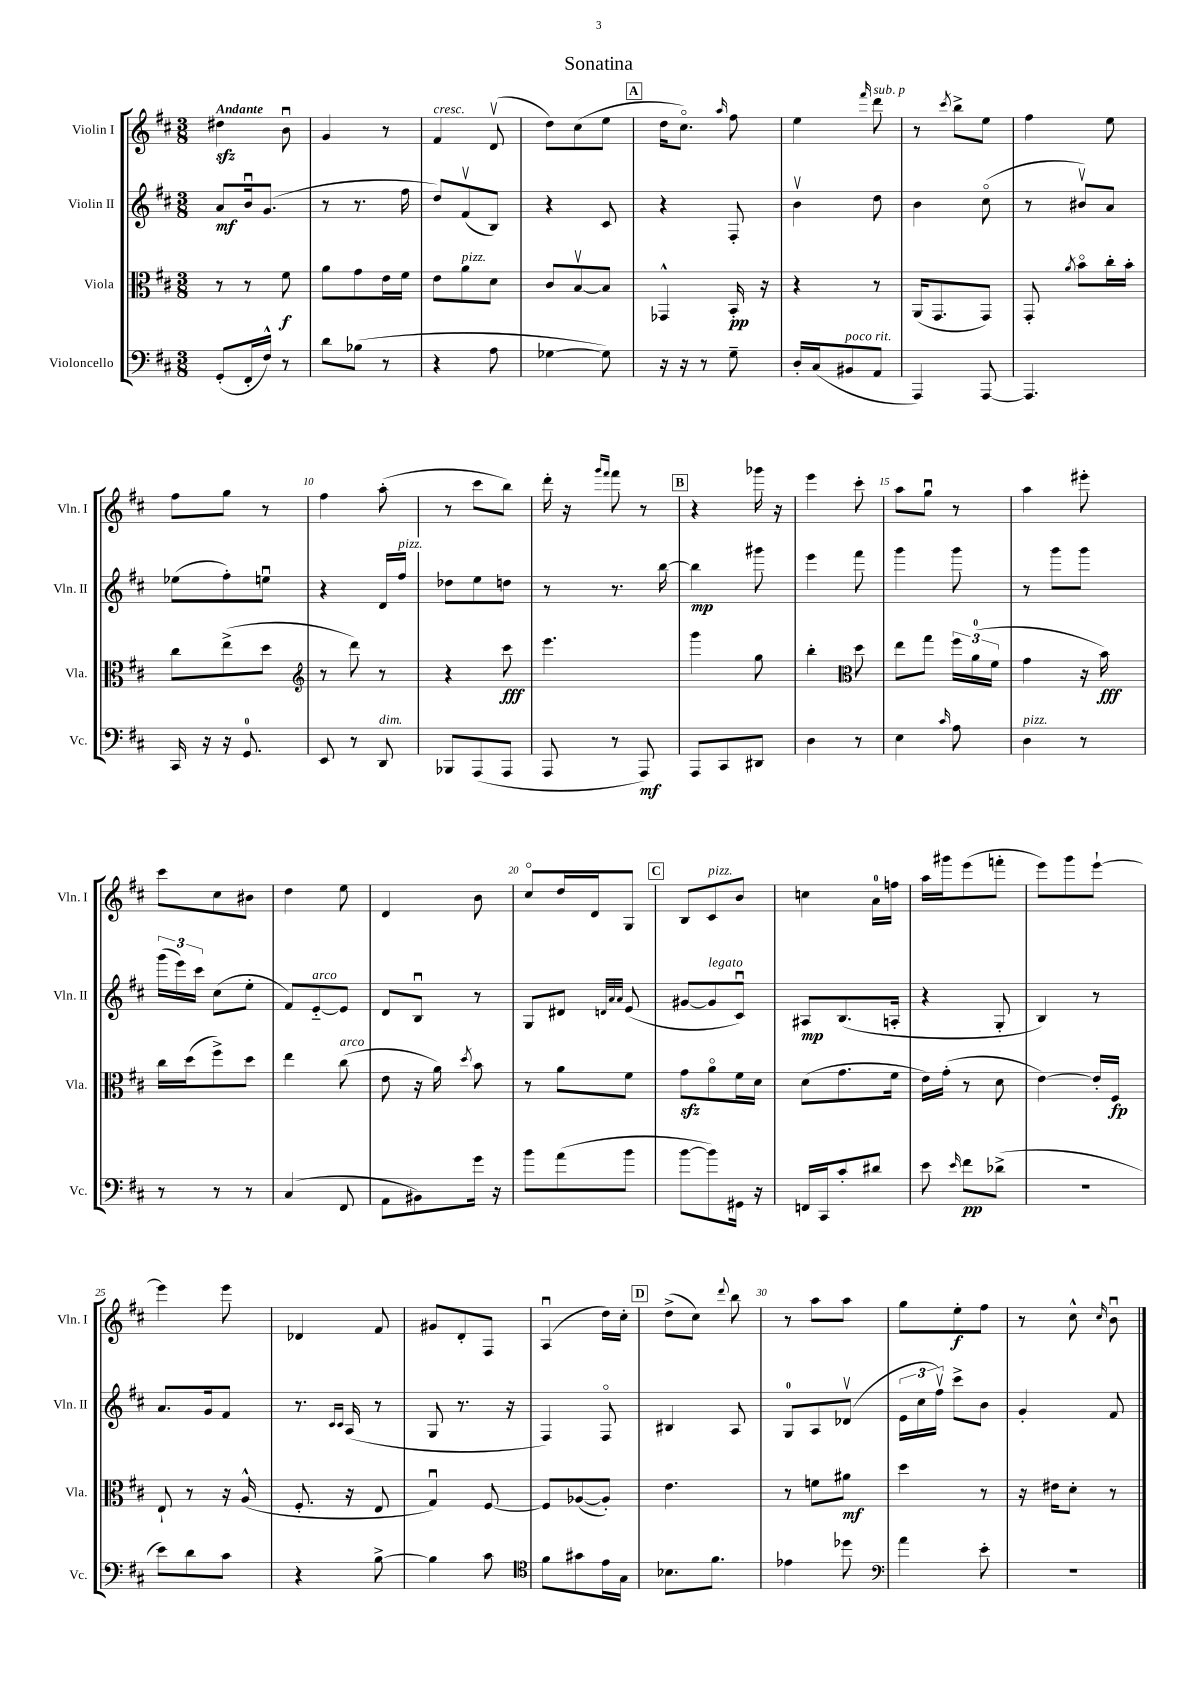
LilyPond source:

\header { title = "Sonatina" }
<<
\new StaffGroup <<
\new Staff = "s0" \with { instrumentName = "Violin I" shortInstrumentName = "Vln. I" } {
    \clef treble \key d \major \numericTimeSignature \time 3/8 \tempo "Andante"
    \autoBeamOff dis''4\sfz b'8\downbow |
    g'4 r8 |
    fis'4^\markup { \italic "cresc." } d'8\upbow( |
    d''8[) cis''8( e''8] |
    \mark \markup { \box "A" } d''16[ cis''8.]\flageolet) \grace { a''16 } fis''8 |
    e''4 \grace { fis'''16 } d'''8^\markup { \italic "sub. p" } |
    r8 \acciaccatura { cis'''8 } b''8[-> e''8] |
    fis''4 e''8 |
    fis''8[ g''8] r8 |
    fis''4 a''8-.( |
    r8 cis'''8[ b''8]) |
    d'''16-. r16 \grace { g'''16[ fis'''16] } fis'''8 r8 |
    \mark \markup { \box "B" } r4 ges'''16 r16 |
    e'''4 cis'''8-. |
    a''8[ g''8]\downbow r8 |
    a''4 eis'''8-. |
    cis'''8[ cis''8 bis'8] |
    d''4 e''8 |
    d'4 b'8 |
    cis''8[\flageolet d''16 d'16 g8] |
    \mark \markup { \box "C" } b8[ cis'8^\markup { \italic "pizz." } b'8] |
    c''4 a'16[-0 f''16] |
    a''16[ gis'''16 e'''8( f'''8]-. |
    e'''8[) g'''8 e'''8]~-! |
    e'''4 e'''8 |
    des'4 fis'8 |
    gis'8[ d'8-. fis8] |
    a4\downbow( d''16[) cis''16]-. |
    \mark \markup { \box "D" } d''8[->( cis''8]) \appoggiatura { d'''8 } b''8 |
    r8 a''8[ a''8] |
    g''8[ e''8-.\f fis''8] |
    r8 cis''8-^ \grace { cis''16 } b'8\downbow \bar "|." |
}
\new Staff = "s1" \with { instrumentName = "Violin II" shortInstrumentName = "Vln. II" } {
    \clef treble \key d \major \numericTimeSignature \time 3/8
    \autoBeamOff a'8[\mf b'16\downbow g'8.]( |
    r8 r8. fis''16 |
    d''8[) fis'8\upbow( b8]) |
    r4 cis'8 |
    \mark \markup { \box "A" } r4 fis8-. |
    b'4\upbow d''8 |
    b'4 cis''8\flageolet( |
    r8 bis'8[\upbow) a'8] |
    ees''8[( fis''8-.) e''8]\downbow |
    r4 d'16[ fis''16]^\markup { \italic "pizz." } |
    des''8[ e''8 d''8] |
    r8 r8. b''16~ |
    \mark \markup { \box "B" } b''4\mp gis'''8 |
    e'''4 fis'''8 |
    g'''4 g'''8 |
    r8 g'''8[ g'''8] |
    \tuplet 3/2 { g'''16[( e'''16) cis'''16] } cis''8[( e''8]-. |
    fis'8[) e'8~-_^\markup { \italic "arco" } e'8] |
    d'8[ b8]\downbow r8 |
    g8[ dis'8] \grace { d'32[ a'32 a'32] } e'8( |
    \mark \markup { \box "C" } gis'8[~ gis'8^\markup { \italic "legato" } cis'8]\downbow) |
    ais8[\mp b8.( a16]-. |
    r4 g8-. |
    b4) r8 |
    a'8.[ g'16 fis'8] |
    r8. \grace { cis'16[ cis'16] } a16( r8 |
    g8 r8. r16 |
    fis4) fis8\flageolet |
    \mark \markup { \box "D" } bis4 a8 |
    g8[-0 a8 des'8]\upbow( |
    \tuplet 3/2 { e'16[ cis''16 fis''16]\upbow) } cis'''8[-> b'8] |
    g'4-. fis'8 \bar "|." |
}
\new Staff = "s2" \with { instrumentName = "Viola" shortInstrumentName = "Vla." } {
    \clef alto \key d \major \numericTimeSignature \time 3/8
    \autoBeamOff r8 r8 fis'8\f |
    a'8[ g'8 e'16 fis'16] |
    e'8[ a'8^\markup { \italic "pizz." } d'8] |
    cis'8[ b8~\upbow b8] |
    \mark \markup { \box "A" } ges,4-^ b,16-.\pp r16 |
    r4 r8 |
    a,16[( g,8. g,8]) |
    g,8-. \acciaccatura { a'8 } b'8[\flageolet cis''16-. b'16]-. |
    cis''8[ e''8->( d''8] |
    \clef treble r8 d'''8) r8 |
    r4 cis'''8\fff |
    e'''4. |
    \mark \markup { \box "B" } g'''4 g''8 |
    b''4-. \clef alto d''8 |
    e''8[ g''8] \tuplet 3/2 { fis''16[ a'16-0( fis'16] } |
    g'4 r16 b'16\fff) |
    cis''16[ d''16( fis''8->) d''8] |
    e''4 cis''8^\markup { \italic "arco" }( |
    e'8 r16 a'16) \acciaccatura { d''8 } b'8 |
    r8 a'8[ fis'8] |
    \mark \markup { \box "C" } g'8[\sfz a'8\flageolet fis'16 d'16] |
    d'8[( g'8. fis'16] |
    e'16[) g'16]-.( r8 d'8 |
    e'4~) e'16[-. fis16]\fp |
    e8-! r8 r16 a16-^( |
    fis8.-. r16 e8 |
    g4\downbow) fis8~ |
    fis8[ aes8~( aes8]-.) |
    \mark \markup { \box "D" } e'4. |
    r8 f'8[ ais'8]\mf |
    d''4 r8 |
    r16 eis'16[ d'8]-. r8 \bar "|." |
}
\new Staff = "s3" \with { instrumentName = "Violoncello" shortInstrumentName = "Vc." } {
    \clef bass \key d \major \numericTimeSignature \time 3/8
    \autoBeamOff g,8[-.( fis,16-. fis16]-^) r8 |
    d'8[ bes8]( r8 |
    r4 a8 |
    ges4~ ges8) |
    \mark \markup { \box "A" } r16 r16 r8 g8-- |
    d16[-. cis16( bis,8^\markup { \italic "poco rit." } a,8] |
    a,,4) a,,8~ |
    a,,4. |
    cis,16 r16 r16 g,8.-0 |
    e,8 r8 d,8^\markup { \italic "dim." } |
    bes,,8[ a,,8( a,,8] |
    a,,8 r8 a,,8\mf) |
    \mark \markup { \box "B" } a,,8[ cis,8 dis,8] |
    d4 r8 |
    e4 \grace { cis'16 } a8 |
    d4^\markup { \italic "pizz." } r8 |
    r8 r8 r8 |
    cis4( fis,8 |
    a,8[ bis,8) g'16] r16 |
    b'8[ a'8( b'8] |
    \mark \markup { \box "C" } b'8[~ b'8) gis,16] r16 |
    f,16[ cis,16 cis'8-. dis'8] |
    e'8 \grace { e'16 } fis'8[\pp des'8]->( |
    R4. |
    e'8[) d'8 cis'8] |
    r4 b8~-> |
    b4 cis'8 |
    \clef tenor fis'8[ gis'8 e'16 g16] |
    \mark \markup { \box "D" } bes8.[ fis'8.] |
    ees'4 des''8 |
    \clef bass a'4 e'8-. |
    R4. \bar "|." |
}
>>
>>
\layout { \context { \Score \override BarNumber.break-visibility = ##(#f #t #t) barNumberVisibility = #(every-nth-bar-number-visible 5) } }
